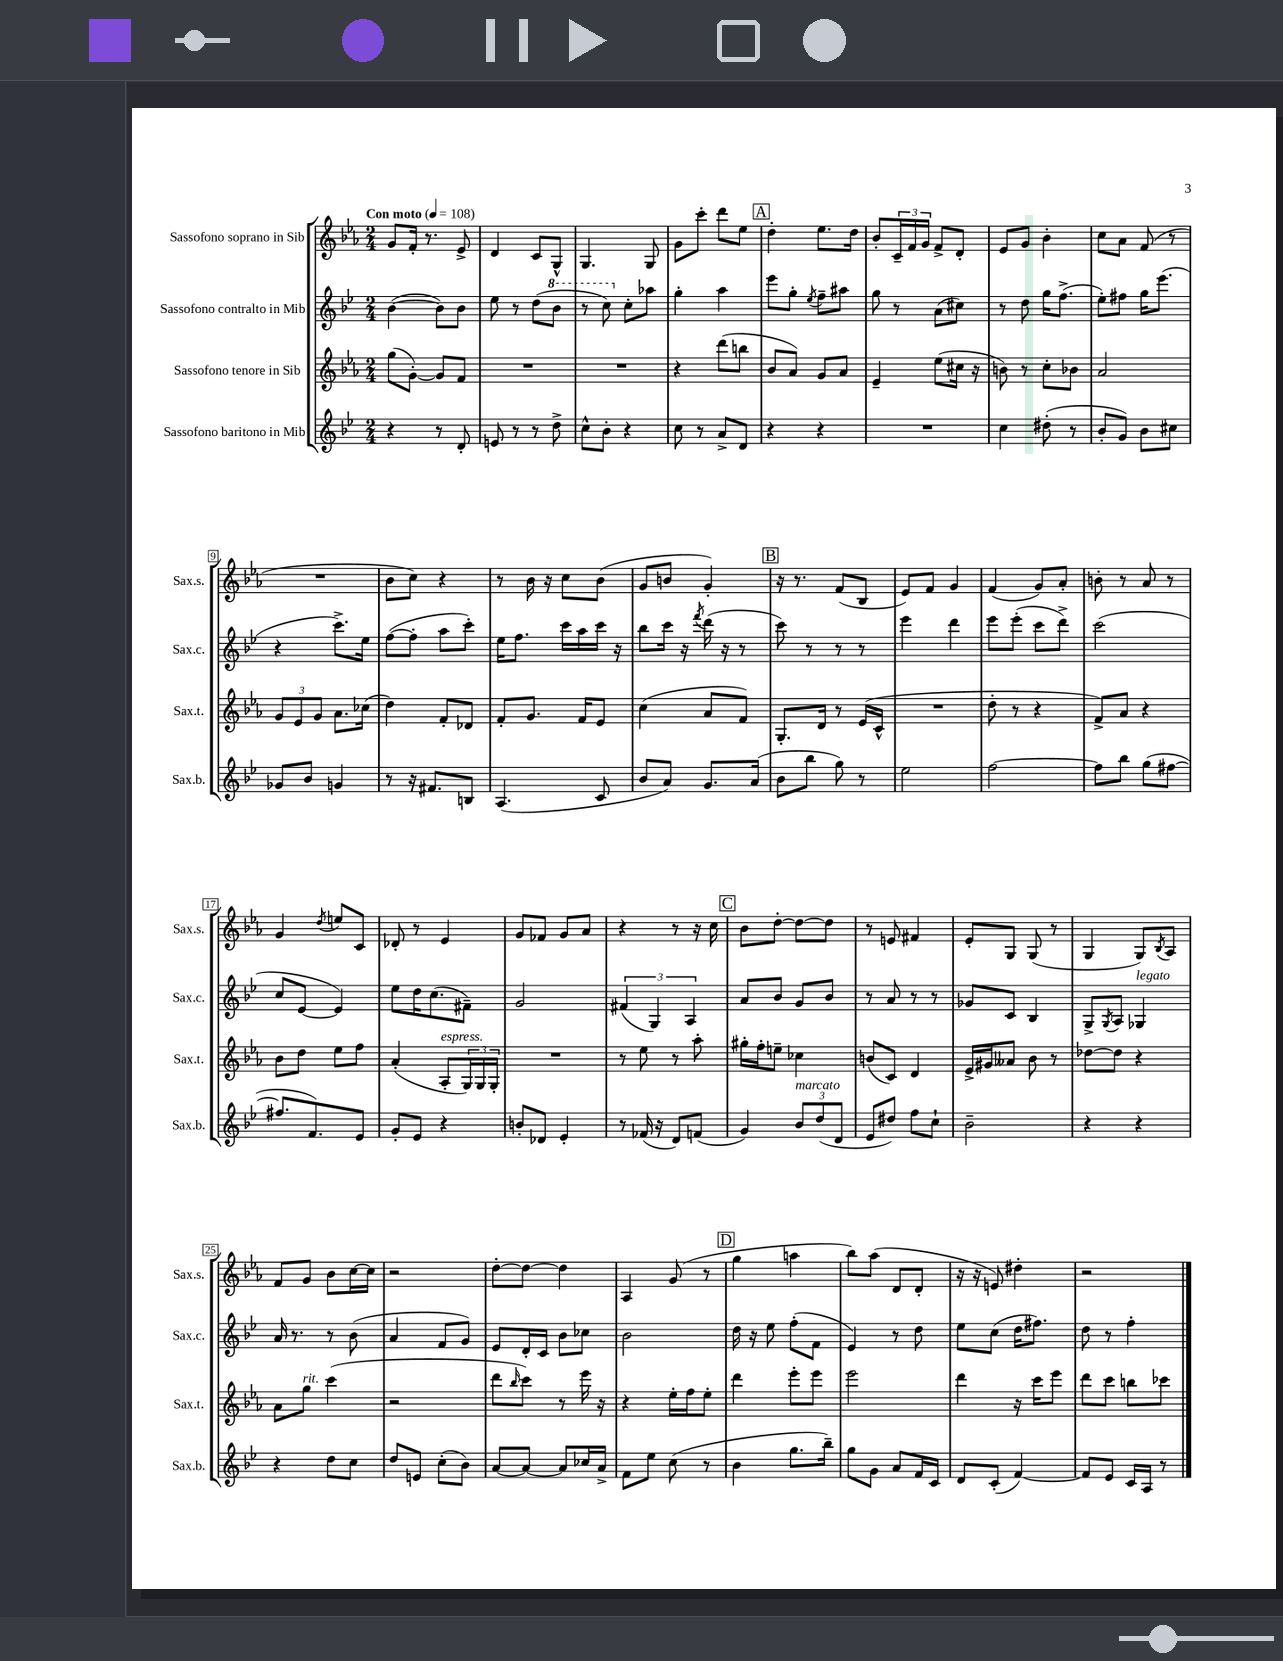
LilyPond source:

<<
\new StaffGroup <<
\new Staff = "s0" \with { instrumentName = "Sassofono soprano in Sib" shortInstrumentName = "Sax.s." } {
    \clef treble \key ees \major \numericTimeSignature \time 2/4 \tempo "Con moto" 4 = 108
    g'8 f'16-. r8. ees'8-> |
    d'4 c'8 g8-^ |
    g4. g8 |
    g'8 c'''8-. d'''8 ees''8 |
    \mark \markup { \box "A" } d''4-. ees''8. d''16 |
    bes'8-. \tuplet 3/2 { c'16-- f'16 g'16 } f'8-> d'8-. |
    ees'8 g'8 bes'4-. |
    c''8 aes'8 f'8( r8 |
    R2 |
    bes'8 c''8) r4 |
    r8 bes'16 r16 c''8 bes'8( |
    g'8 b'8 g'4-.) |
    \mark \markup { \box "B" } r16 r8. f'8( bes8 |
    ees'8) f'8 g'4 |
    f'4( g'8) aes'8-. |
    b'8-. r8 aes'8 r8 |
    g'4 \acciaccatura { d''8 } e''8 c'8 |
    des'8-. r8 ees'4 |
    g'8 fes'8 g'8 aes'8 |
    r4 r8 r16 c''16 |
    \mark \markup { \box "C" } bes'8 d''8~-. d''8~ d''8 |
    r8 e'8 fis'4 |
    ees'8-. g8 g8( r8 |
    g4 g8) \acciaccatura { bes8 } aes8 |
    f'8 g'8 bes'8 c''16~ c''16 |
    r2 |
    d''8~-. d''8~ d''4 |
    aes4 g'8( r8 |
    \mark \markup { \box "D" } g''4 a''4 |
    bes''8) aes''8( d'8 d'8-. |
    r16 r16 e'8) dis''4-. |
    r2 \bar "|." |
}
\new Staff = "s1" \with { instrumentName = "Sassofono contralto in Mib" shortInstrumentName = "Sax.c." } {
    \clef treble \key bes \major \numericTimeSignature \time 2/4
    bes'4~( bes'8) bes'8 |
    ees''8 r8 d''8( \ottava #1 bes''8 |
    r8 c'''8) \ottava #0 c''8-. aes''8 |
    g''4-. a''4 |
    \mark \markup { \box "A" } ees'''8 g''8-. \acciaccatura { ees''8 } f''8-- ais''8 |
    g''8 r8 a'8( cis''8) |
    r8 d''8 g''16 f''8.->( |
    ees''8-.) fis''8 g''16 ees'''8.( |
    r4 c'''8.->) ees''16 |
    f''8~( f''8-. a''8 c'''8-.) |
    ees''16 f''8. c'''16 a''16 c'''16 r16 |
    bes''8 c'''16 r16 \acciaccatura { f'''8 } d'''16( r16 r8 |
    \mark \markup { \box "B" } c'''8) r8 r8 r8 |
    ees'''4 d'''4 |
    ees'''8 ees'''8-.( c'''8 d'''8->) |
    c'''2( |
    c''8 ees'8~ ees'4) |
    ees''8 d''16 c''8.( fis'8--) |
    g'2 |
    \tuplet 3/2 { fis'4( g4) a4 } |
    \mark \markup { \box "C" } a'8 bes'8 g'8 bes'8 |
    r8 a'8 r8 r8 |
    ges'8 c'8 bes4 |
    g8-> \acciaccatura { g8 } a8 ges4^\markup { \italic "legato" } |
    a'16 r8. r8 bes'8( |
    a'4 f'8 g'8) |
    ees'8 d'16-. c'16 bes'8 ces''8 |
    bes'2 |
    \mark \markup { \box "D" } d''16 r16 ees''8 f''8-.( f'8 |
    ees'4) r8 d''8 |
    ees''8 c''8( d''16 fis''8.) |
    d''8 r8 f''4-. \bar "|." |
}
\new Staff = "s2" \with { instrumentName = "Sassofono tenore in Sib" shortInstrumentName = "Sax.t." } {
    \clef treble \key ees \major \numericTimeSignature \time 2/4
    g''8( g'8~-.) g'8 f'8 |
    R2 |
    R2 |
    r4 d'''8( b''8 |
    \mark \markup { \box "A" } bes'8 aes'8) g'8 aes'8 |
    ees'4-- ees''8( cis''16 r16 |
    b'8) r8 c''8-. bes'8 |
    aes'2 |
    \tuplet 3/2 { g'8 ees'8 g'8 } aes'8. ces''16( |
    d''4) f'8-. des'8 |
    f'8-. g'8. f'16 ees'8 |
    c''4( aes'8 f'8) |
    \mark \markup { \box "B" } g8.-. d'16 r8 ees'16( c'16-^ |
    R2 |
    d''8-. r8 r4 |
    f'8->) aes'8 r4 |
    bes'8 d''8 ees''8 f''8 |
    aes'4-.( aes8-.^\markup { \italic "espress." } \tuplet 3/2 { g16) g16 g16-. } |
    R2 |
    r8 ees''8 r8 aes''8-. |
    \mark \markup { \box "C" } gis''16-. f''16-. e''8-- ces''4 |
    b'8( c'8) d'4 |
    ees'16-> gis'16 aeses'8 bes'8 r8 |
    des''8~ des''8 r4 |
    aes'8 g''8^\markup { \italic "rit." } c'''4( |
    r2 |
    d'''8 \grace { bes''16 } c'''8) r8 ees'''16 r16 |
    r4 ees''16-. f''16 ees''8-. |
    \mark \markup { \box "D" } d'''4 ees'''8-. ees'''8 |
    ees'''2 |
    d'''4 r16 c'''16 ees'''8 |
    d'''8 c'''8 b''8 ces'''8 \bar "|." |
}
\new Staff = "s3" \with { instrumentName = "Sassofono baritono in Mib" shortInstrumentName = "Sax.b." } {
    \clef treble \key bes \major \numericTimeSignature \time 2/4
    r4 r8 d'8-. |
    e'8 r8 r8 d''8-> |
    c''8-^ bes'8-. r4 |
    c''8 r8 a'8-> d'8 |
    \mark \markup { \box "A" } r4 r4 |
    R2 |
    c''4 dis''8-.( r8 |
    bes'8-. g'8) bes'8 cis''8 |
    ges'8 bes'8 g'4 |
    r8 r16 fis'8. b8 |
    a4.( c'8 |
    bes'8 a'8) g'8. a'16( |
    \mark \markup { \box "B" } bes'8 bes''8 g''8) r8 |
    ees''2 |
    f''2~ |
    f''8 bes''8 g''8( fis''8~ |
    fis''8. f'8.) ees'8 |
    g'8-. ees'8 r4 |
    b'8-. des'8 ees'4-. |
    r8 fes'16( r16 d'8) f'8( |
    \mark \markup { \box "C" } g'4) \tuplet 3/2 { bes'8^\markup { \italic "marcato" } d''8( d'8 } |
    ees'8 dis''8) f''8 c''8-! |
    bes'2-- |
    r4 r4 |
    r4 d''8 c''8 |
    d''8 e'8 c''8-.( bes'8) |
    a'8~ a'8~ a'8 ces''16 a'16-> |
    f'8 ees''8 c''8( r8 |
    \mark \markup { \box "D" } bes'4 g''8. bes''16--) |
    g''8 g'8 a'8 f'16 c'16 |
    d'8 c'8-.( f'4~) |
    f'8 ees'8 c'16 a16 r8 \bar "|." |
}
>>
>>
\layout { \context { \Score \override BarNumber.stencil = #(make-stencil-boxer 0.1 0.3 ly:text-interface::print) } }
